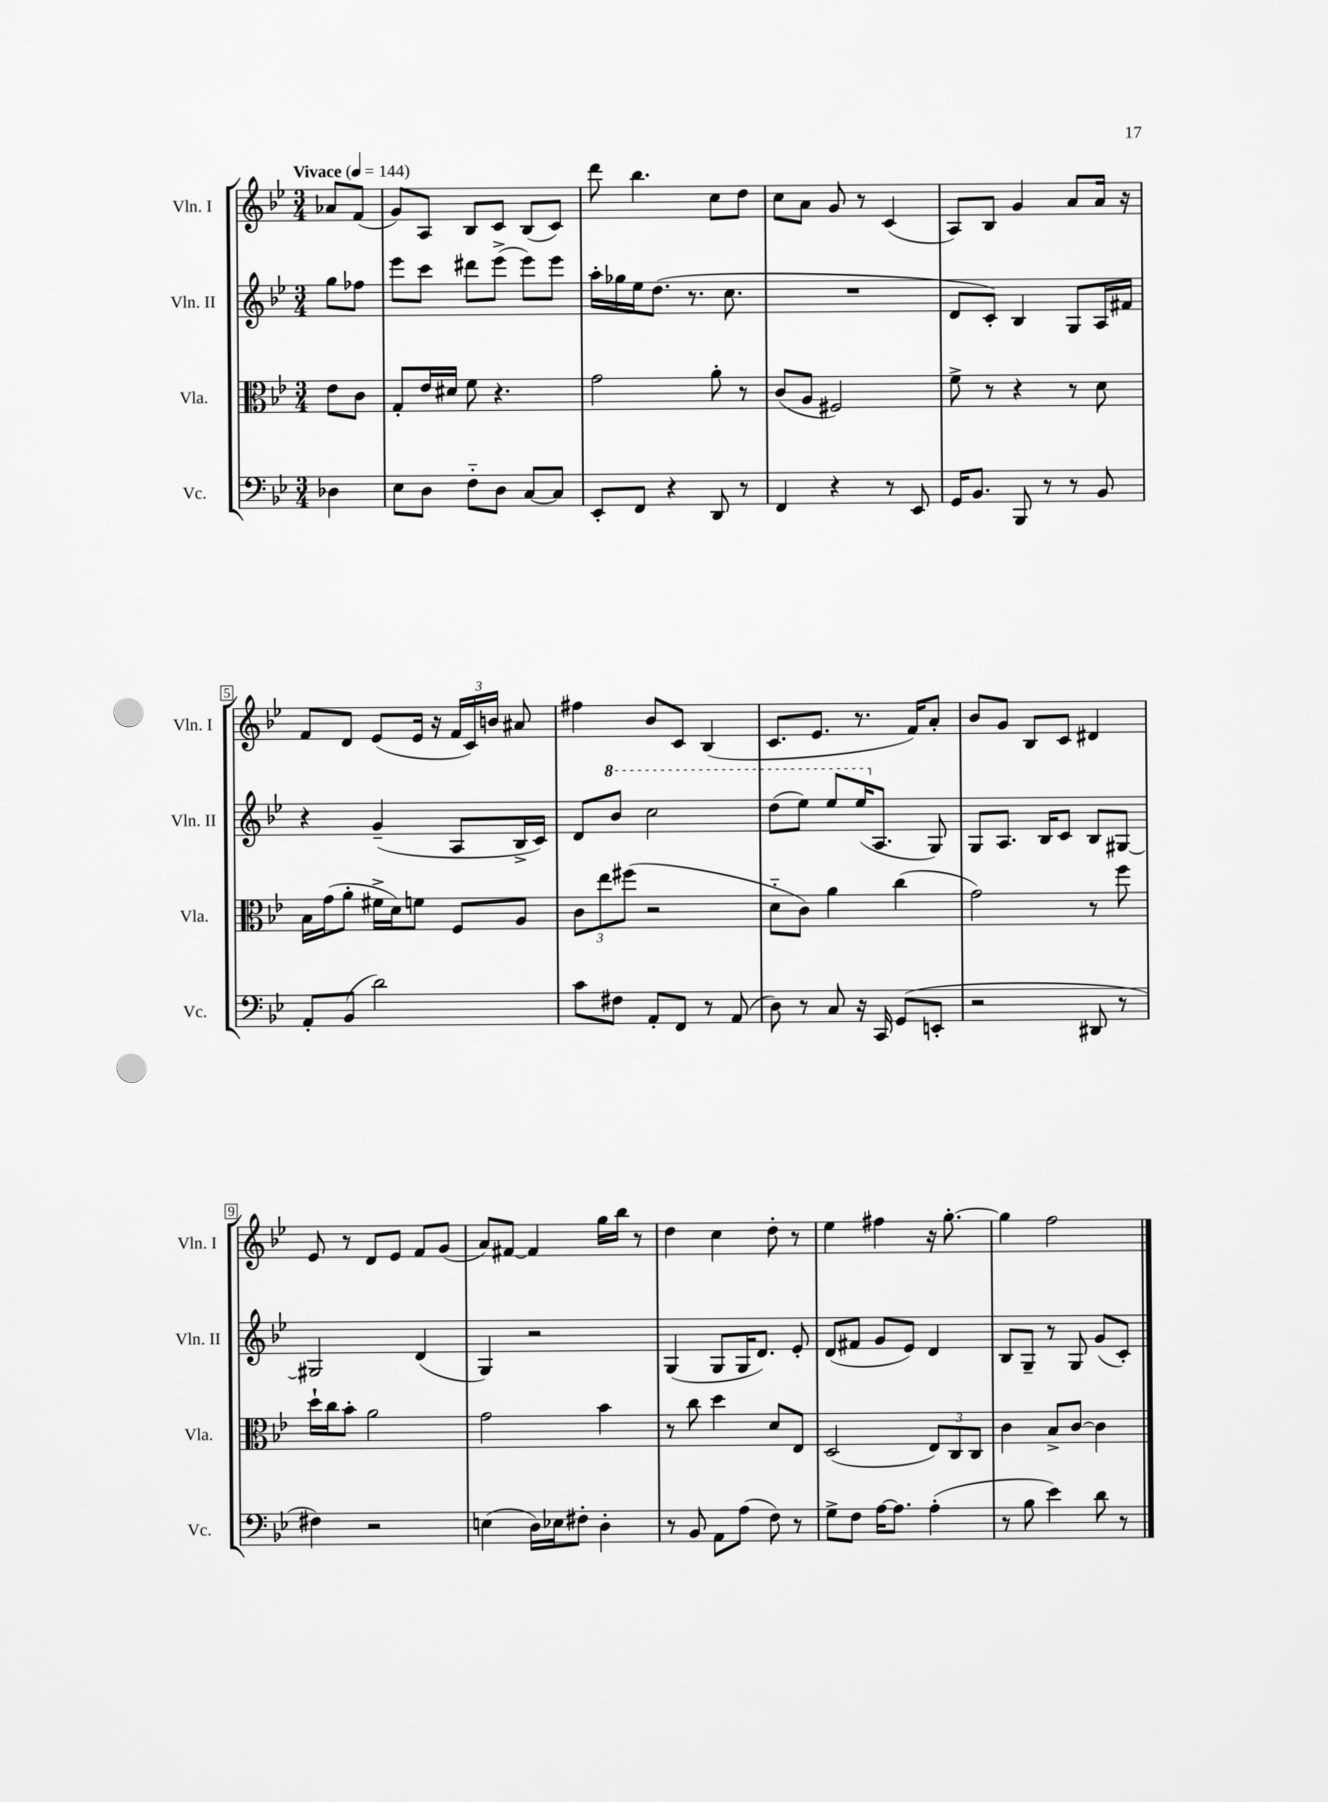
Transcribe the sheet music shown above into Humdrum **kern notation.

**kern	**kern	**kern	**kern
*part4	*part3	*part2	*part1
*staff4	*staff3	*staff2	*staff1
*I"Vc.	*I"Vla.	*I"Vln. II	*I"Vln. I
*I'Vc.	*I'Vla.	*I'Vln. II	*I'Vln. I
*clefF4	*clefC3	*clefG2	*clefG2
*k[b-e-]	*k[b-e-]	*k[b-e-]	*k[b-e-]
*M3/4	*M3/4	*M3/4	*M3/4
*MM144	*MM144	*MM144	*MM144
=	=	=	=
!	!	!	!LO:TX:a:B:t=Vivace
4D-X\	8e-\L	8gg\L	8a-X/L
.	8c\J	8ff-X\J	(8f/J
=1	=1	=1	=1
8E-\L	8G'/L	8eee-\L	8g/L)
8D\J	16e-/L	8ccc\J	8A/J
.	16d#X/JJ	.	.
8F\L	8f\	8ddd#X\L	8B-/L
8D\J	4.r	(8eee-^\J	8c/J
[8C/L	.	8eee-\L)	(8B-/L
8C/J]	.	8eee-\J	8c/J)
=2	=2	=2	=2
8EE-'/L	2g\	16aa'\LL	8ddd\
.	.	16gg-X\	.
8FF/J	.	16ee-\J	4.bb-\
.	.	(8.dd\J	.
4r	.	.	.
.	.	8.r	.
8DD/	8a'\	.	8cc\L
.	.	8.cc\	.
8r	8r	.	8dd\J
=3	=3	=3	=3
4FF/	(8c/L	2.r	8cc\L
.	8A/J	.	8a\J
4r	2F#X/)	.	8g/
.	.	.	8r
8r	.	.	(4c/
8EE-/	.	.	.
=4	=4	=4	=4
16GG/KL	8f^\	8d/L	8A/L)
8.BB-/J	.	.	.
.	8r	8c'/J)	8B-/J
8BBB-/	4r	4B-/	4g/
8r	.	.	.
8r	8r	8G/L	8a/L
8BB-/	8d\	16A/L	16a/Jk
.	.	16f#X/JJ	16r
!!LO:LB:g=z
=5	=5	=5	=5
8AA'/L	16B-\LL	4r	8f/L
.	(16g\J	.	.
(8BB-/J	8a'\J	.	8d/J
2d\)	16f#X^\LL	(4g~/	(8e-/L
.	16d\J)	.	.
.	8fn\J	.	16e-/Jk
.	.	.	16r
.	8F/L	8A/L	24f/LL
.	.	.	24c/)
.	.	.	24bn/JJ
.	8A/J	16B-^/L	8a#X/
.	.	16c/JJ)	.
=6	=6	=6	=6
8c\L	12c\L	8d/L	4ff#X\
.	12ee-\	.	.
*	*	*8va	*
8F#X\J	.	8bb-/J	.
.	(12ff#X\J	.	.
8AA'/L	2r	2ccc\	8b-/L
8FF/J	.	.	8c/J
8r	.	.	(4B-/
(8AA/	.	.	.
=7	=7	=7	=7
8D\)	8d\L	(8ddd\L	8.c/L
8r	8c\J)	8eee-\J)	.
.	.	.	8.e-/J
8C/	4a\	8eee-/L	.
16r	.	(16eee-/K	8.r
*	*	*X8va	*
16CC/	.	8.A/J	.
(8GG/L	(4cc\	.	.
.	.	.	16f/KL)
8EEn'/J	.	8G/)	8a'/J
=8	=8	=8	=8
2r	2g\)	8G/L	8b-/L
.	.	8.A/J	8g/J
.	.	.	8B-/L
.	.	16B-/KL	.
.	.	8c/J	8c/J
8DD#X/	8r	8B-/L	4d#X/
8r	8ff\	[8G#X/J	.
!!LO:LB:g=z
=9	=9	=9	=9
4F#X\)	16dd`\LL	2G#X/]	8e-/
.	16cc\J	.	.
.	8b-'\J	.	8r
2r	2a\	.	8d/L
.	.	.	8e-/J
.	.	(4d/	8f/L
.	.	.	(8g/J
=10	=10	=10	=10
(4En\	2g\	4G/)	8a/L)
.	.	.	[8f#X/J
16D\LL)	.	2r	4f#/]
16E-X\J	.	.	.
8F#X'\J	.	.	.
4D'\	4b-\	.	16gg\LL
.	.	.	16bb-\JJ
.	.	.	8r
=11	=11	=11	=11
8r	8r	(4G/	4dd\
8BB-/	8cc\	.	.
8AA\L	4dd\	8G/L	4cc\
(8A\J	.	16G/K	.
.	.	8.d/J)	.
8F\)	8d/L	.	8dd'\
8r	8E-/J	8e-'/	8r
=12	=12	=12	=12
8G^\L	(2D/	(8d/L	4ee-\
8F\J	.	8f#X/J	.
[16A\KL	.	8g/L	4ff#X\
8.A\J]	.	.	.
.	.	8e-/J)	.
(4A'\	12E-/L)	4d/	16r
.	.	.	[8.gg'\
.	12C/	.	.
.	12C/J	.	.
=13	=13	=13	=13
8r	4c\	8B-/L	4gg\]
8B-\	.	8G~/J	.
4e-\)	8B-^/L	8r	2ff\
.	[8c/J	8G/	.
8d\	4c\]	(8g/L	.
8r	.	8c'/J)	.
==	==	==	==
*-	*-	*-	*-
